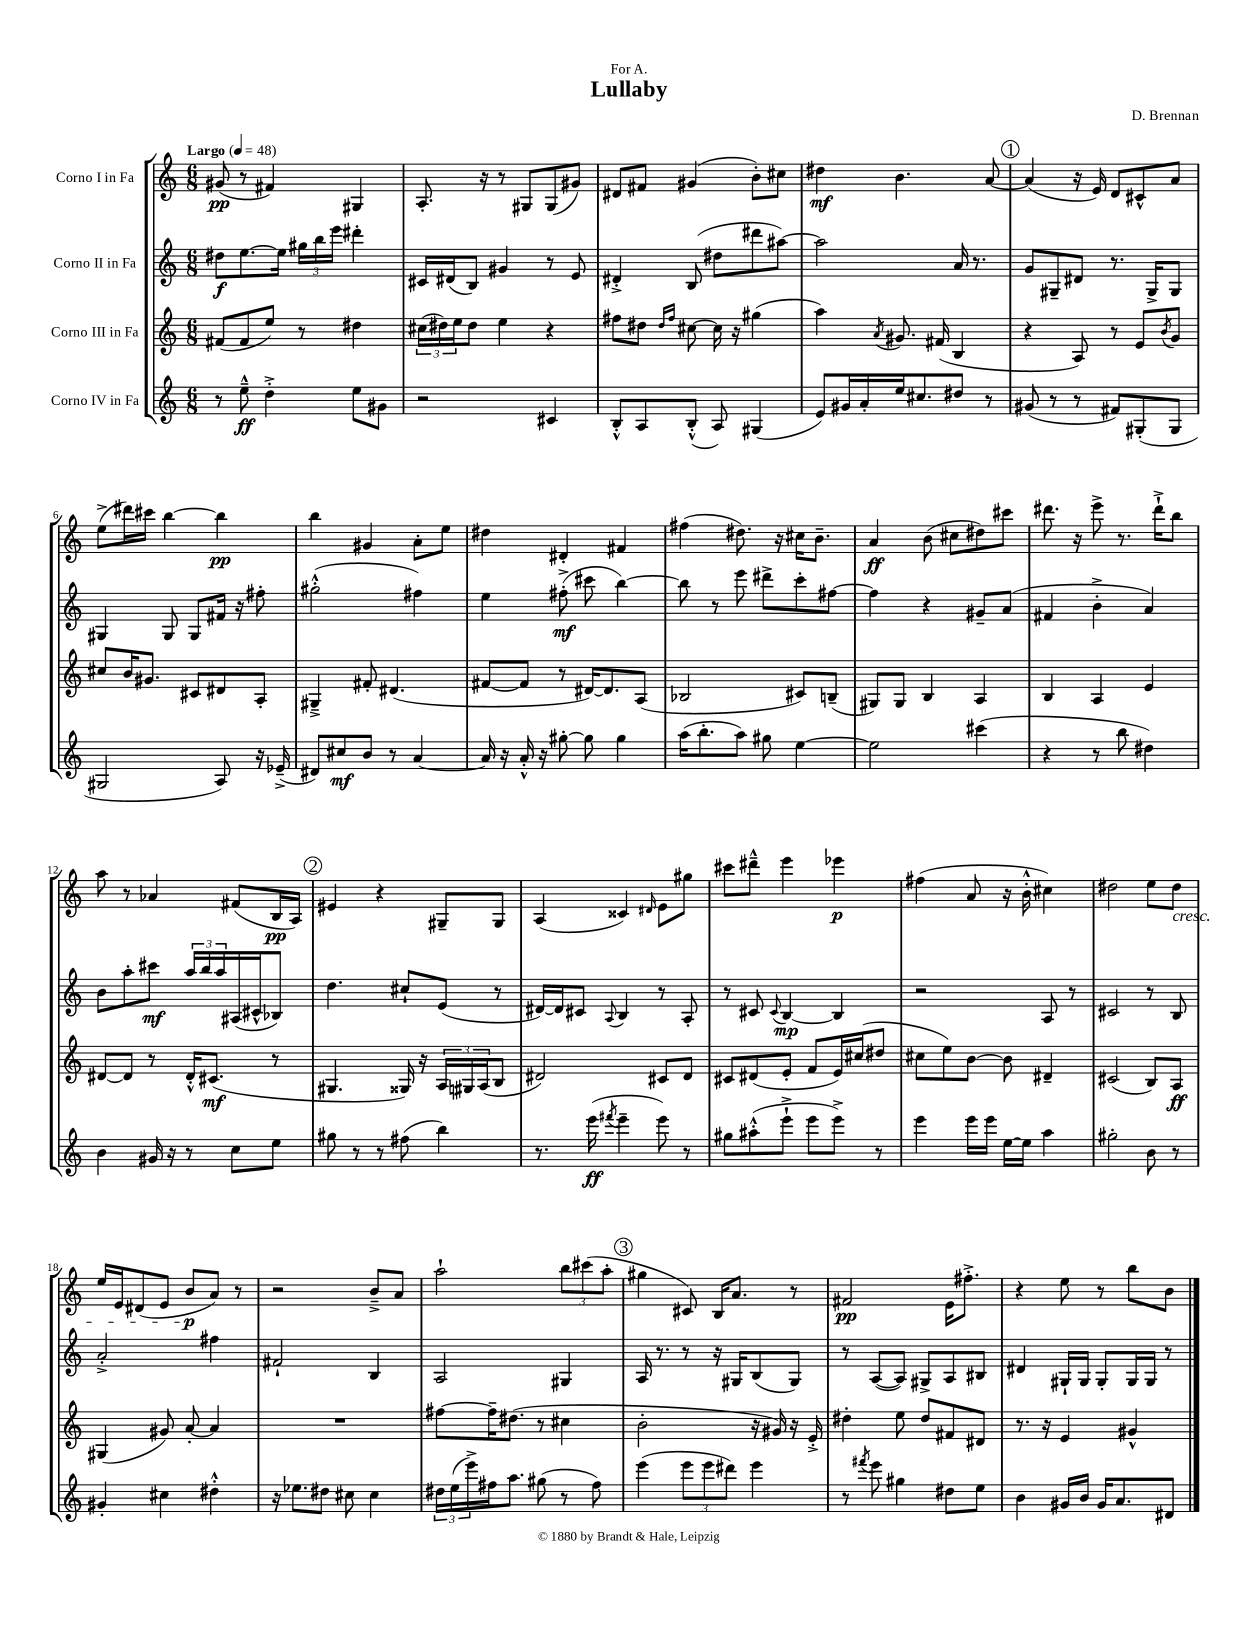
\header { title = "Lullaby" composer = "D. Brennan" dedication = "For A." }
<<
\new StaffGroup <<
\new Staff = "s0" \with { instrumentName = "Corno I in Fa" } {
    \clef treble \key c \major \numericTimeSignature \time 6/8 \tempo "Largo" 4 = 48
    gis'8\pp( r8 fis'4) gis4 |
    a8.-. r16 r8 gis8 gis8( gis'8) |
    dis'8 fis'8 gis'4( b'8-.) cis''8 |
    dis''4\mf b'4. a'8~ |
    \mark \markup { \circle "1" } a'4( r16 e'16) d'8 cis'8-^ a'8 |
    e''8->( dis'''16) cis'''16 b''4~ b''4\pp |
    b''4 gis'4 a'8-. e''8 |
    dis''4 dis'4-. fis'4 |
    fis''4( dis''8.) r16 cis''16 b'8.-- |
    a'4\ff b'8( cis''8 dis''8) cis'''8 |
    dis'''8. r16 e'''8-> r8. dis'''16-!-> b''8 |
    a''8 r8 aes'4 fis'8( b16\pp a16) |
    \mark \markup { \circle "2" } eis'4 r4 gis8-- gis8 |
    a4( cisis'4) \grace { dis'16 } e'8 gis''8 |
    cis'''8 dis'''8---^ e'''4 ees'''4\p |
    fis''4( a'8 r16 b'16-.-^ cis''4) |
    dis''2 e''8 dis''8\cresc |
    e''16 e'16 dis'8( e'8 b'8\p\! a'8) r8 |
    r2 b'8---> a'8 |
    a''2-! \tuplet 3/2 { b''8 cis'''8( a''8-. } |
    \mark \markup { \circle "3" } gis''4 cis'8) b16 a'8. r8 |
    fis'2\pp e'16 fis''8.-.-> |
    r4 e''8 r8 b''8 b'8 \bar "|." |
}
\new Staff = "s1" \with { instrumentName = "Corno II in Fa" } {
    \clef treble \key c \major \numericTimeSignature \time 6/8
    dis''8\f e''8.~ e''16 \tuplet 3/2 { gis''16 b''16 e'''16 } dis'''4-. |
    cis'16 dis'16( b8) gis'4 r8 e'8 |
    dis'4-.-> b8( dis''8 dis'''8 ais''8~) |
    ais''2 a'16 r8. |
    \mark \markup { \circle "1" } g'8 gis8-- dis'8 r8. gis16-> gis8 |
    gis4 gis8 gis8 fis'16 r16 fis''8-. |
    gis''2-.-^( fis''4) |
    e''4 fis''8-.->\mf( cis'''8 b''4~) |
    b''8 r8 e'''8 dis'''8-> c'''8-. fis''8~ |
    fis''4 r4 gis'8-- a'8( |
    fis'4 b'4-.-> a'4) |
    b'8 a''8-. cis'''8\mf \tuplet 3/2 { a''16 b''16 a''16 } ais16( cis'16-^ bes8) |
    \mark \markup { \circle "2" } d''4. cis''8-! e'8( r8 |
    dis'16~) dis'16 cis'8 \appoggiatura { a8 } b4 r8 a8-. |
    r8 cis'8 \appoggiatura { cis'8 } b4~\mp b4 |
    r2 a8 r8 |
    cis'2 r8 b8 |
    a'2-.-> fis''4 |
    fis'2-! b4 |
    a2 gis4 |
    \mark \markup { \circle "3" } a16 r8. r8 r16 gis16 b8( gis8) |
    r8 a8~( a8) gis8-> a8 bis8 |
    dis'4 gis16-! gis16 gis8-. gis16 gis16 r8 \bar "|." |
}
\new Staff = "s2" \with { instrumentName = "Corno III in Fa" } {
    \clef treble \key c \major \numericTimeSignature \time 6/8
    fis'8( fis'8 e''8) r8 dis''4 |
    \tuplet 3/2 { cis''16( dis''16) e''16 } dis''8 e''4 r4 |
    fis''8 dis''8 \grace { dis''16 fis''16 } cis''8~ cis''16 r16 gis''4( |
    a''4) \acciaccatura { a'8 } gis'8. fis'16( b4 |
    \mark \markup { \circle "1" } r4 a8) r8 e'8 \acciaccatura { b'8 } g'8 |
    cis''8 b'16 gis'8. cis'8 dis'8 a8-. |
    gis4---> fis'8-. dis'4.( |
    fis'8~ fis'8 r8 dis'16~) dis'8. a8( |
    bes2 cis'8) b8--( |
    gis8) gis8 b4 a4 |
    b4 a4 e'4 |
    dis'8~ dis'8 r8 dis'16-.-^ cis'8.\mf( r8 |
    \mark \markup { \circle "2" } gis4. gisis16) r16 \tuplet 3/2 { a16 gis16 a16( } b8 |
    dis'2) cis'8 dis'8 |
    cis'8 dis'8( e'8-. f'8 e'16) cis''16( dis''8 |
    cis''8 e''8) b'8~ b'8 dis'4-- |
    cis'2( b8) a8\ff |
    gis4( gis'8) a'8~-. a'4 |
    R2. |
    fis''8~ fis''16-- dis''8.( r8 cis''4 |
    \mark \markup { \circle "3" } b'2-. r16 gis'16) r16 e'16-.-> |
    dis''4-. e''8 dis''8 fis'8 dis'8 |
    r8. r16 e'4 gis'4-^ \bar "|." |
}
\new Staff = "s3" \with { instrumentName = "Corno IV in Fa" } {
    \clef treble \key c \major \numericTimeSignature \time 6/8
    r8 e''8---^\ff d''4-.-> e''8 gis'8 |
    r2 cis'4 |
    b8-.-^ a8 b8-.-^( a8) gis4( |
    e'8) gis'16 a'16-. e''16 cis''8. dis''8 r8 |
    \mark \markup { \circle "1" } gis'8( r8 r8 fis'8) gis8-.( gis8 |
    gis2 a8) r16 ees'16--->( |
    dis'8) cis''8\mf b'8 r8 a'4~ |
    a'16 r16 a'16-.-^ r16 gis''8~-. gis''8 gis''4 |
    a''16( b''8.-. a''8) gis''8 e''4~ |
    e''2 cis'''4( |
    r4 r8 b''8 dis''4) |
    b'4 gis'16 r16 r8 c''8 e''8 |
    \mark \markup { \circle "2" } gis''8 r8 r8 fis''8( b''4) |
    r8. e'''16\ff( \acciaccatura { fis'''8 } e'''4-- e'''8) r8 |
    gis''8 ais''8-.-^( e'''8-!-> e'''8 e'''8->) r8 |
    e'''4 e'''16 e'''16 e''16~ e''16 a''4 |
    gis''2-. b'8 r8 |
    gis'4-. cis''4 dis''4-.-^ |
    r16 ees''8. dis''8 cis''8 cis''4 |
    \tuplet 3/2 { dis''16 e''16( e'''16->) } fis''16 a''8. gis''8( r8 fis''8) |
    \mark \markup { \circle "3" } e'''4( \tuplet 3/2 { e'''8 e'''8 dis'''8) } e'''4 |
    r8 \acciaccatura { fis'''8 } e'''8 gis''4 dis''8 e''8 |
    b'4 gis'16 b'16 gis'16 a'8. dis'8 \bar "|." |
}
>>
>>
